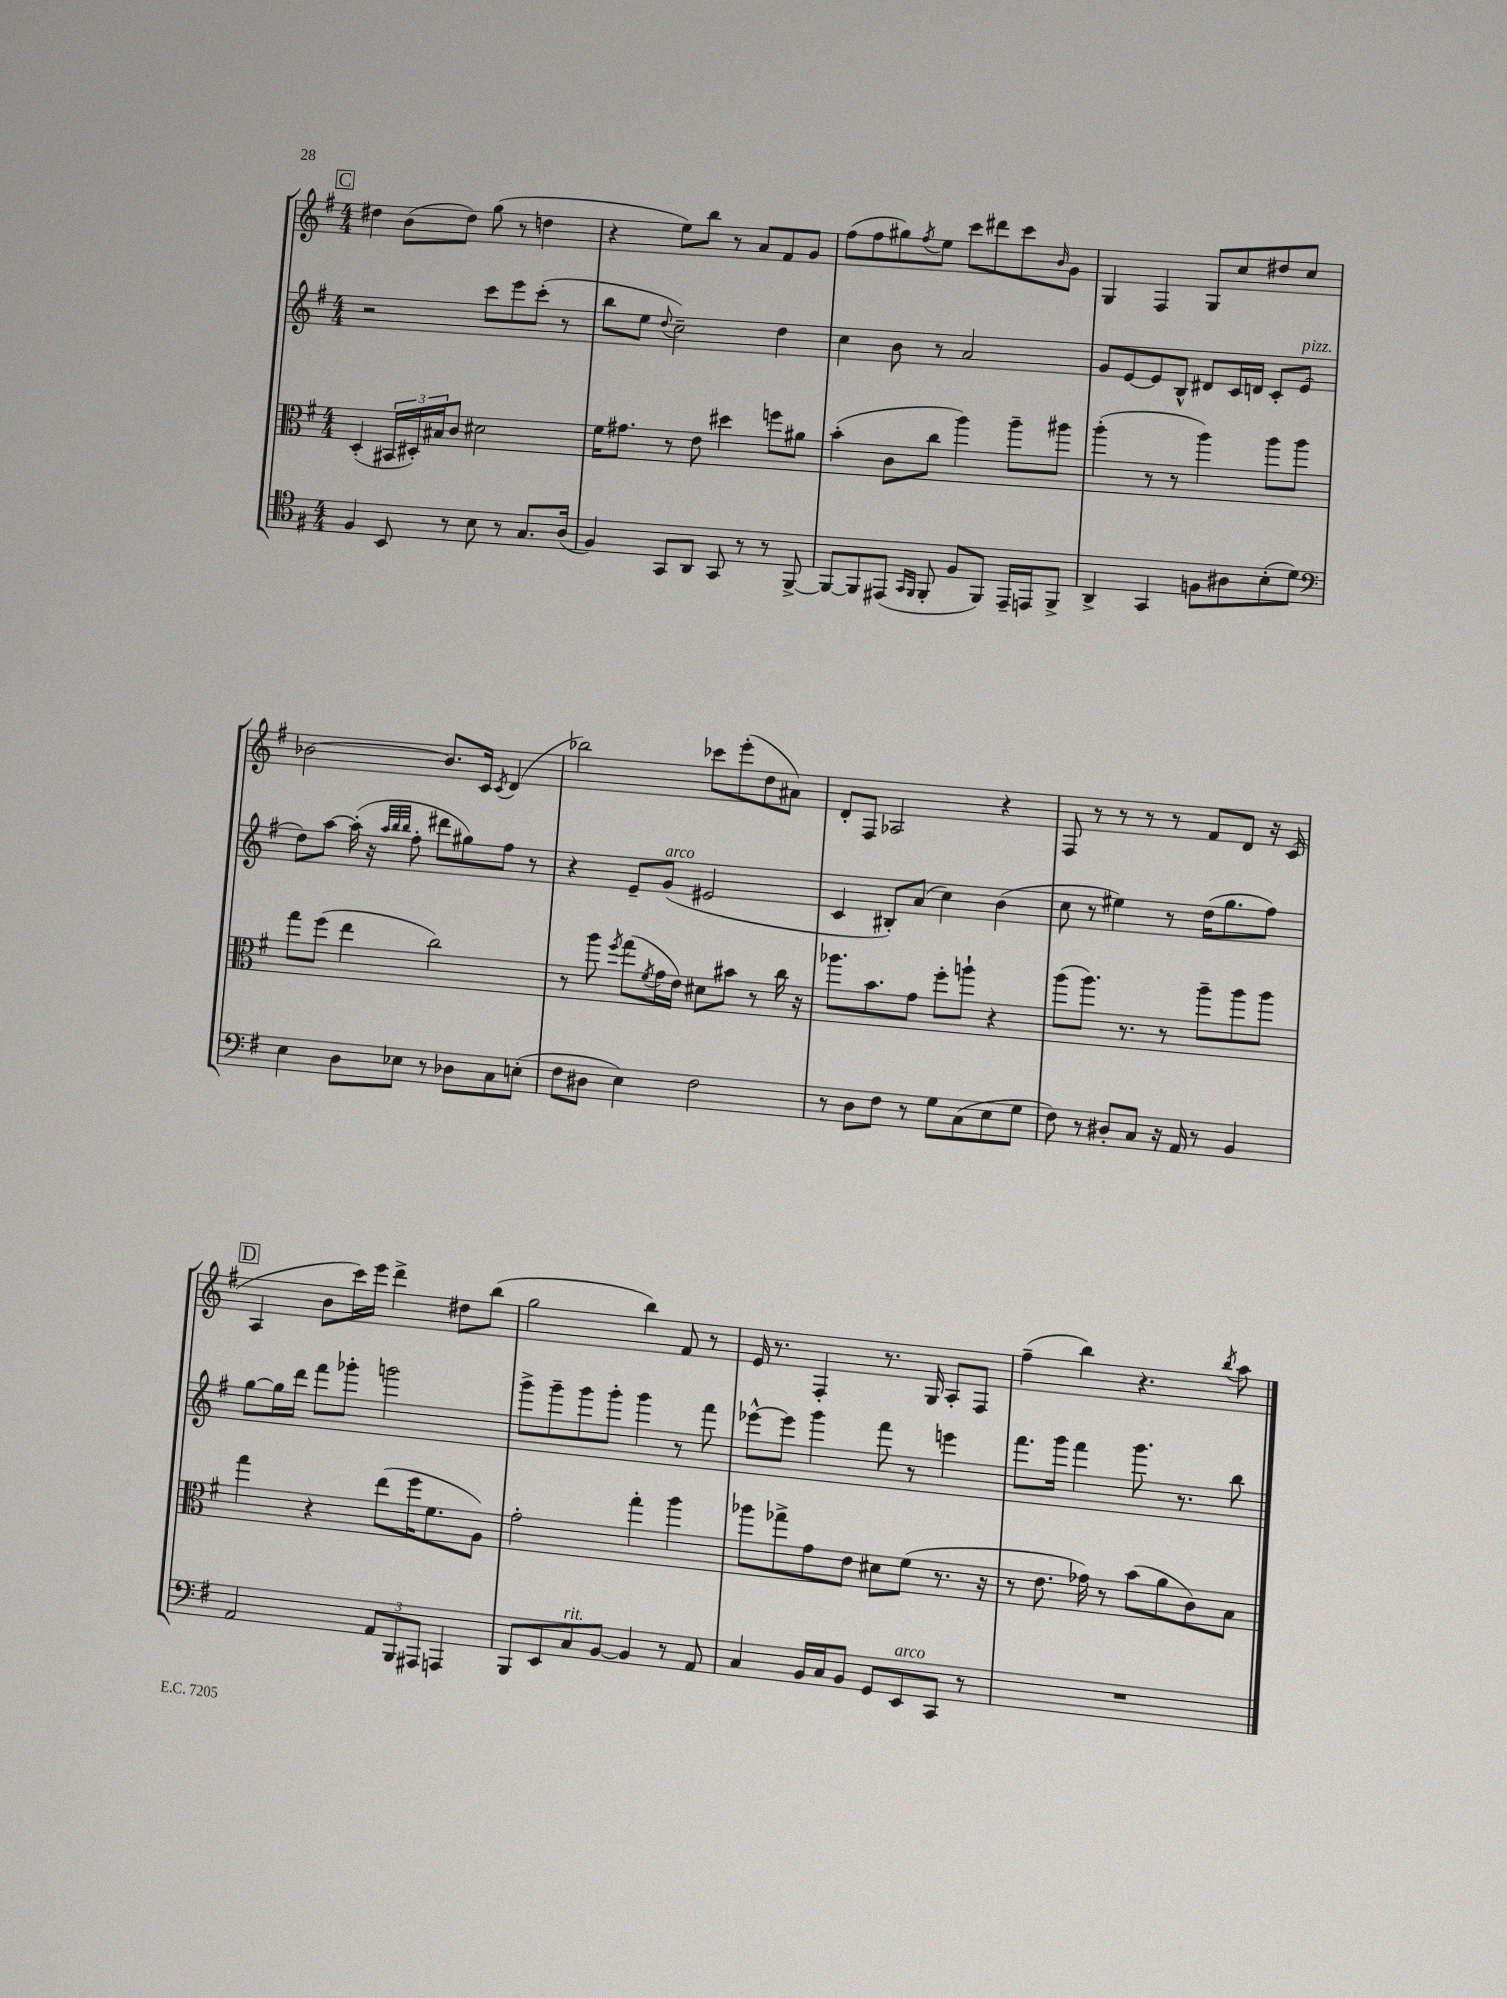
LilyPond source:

<<
\new StaffGroup <<
\new Staff = "s0" {
    \clef treble \key g \major \numericTimeSignature \time 4/4
    \mark \markup { \box "C" } dis''4 b'8( dis''8) g''8( r8 d''4 |
    r4 e''8) b''8 r8 a'8 fis'8 g'8 |
    fis''8( fis''8 gis''8) \acciaccatura { fis''8 } e''8 c'''8 dis'''8 c'''8 \grace { b'16 } g'8 |
    g4 fis4 g8 c''8 dis''8 c''8 |
    bes'2~ bes'8. c'16 \acciaccatura { c'8 } d'4( |
    bes''2) ces'''8 e'''8-.( d''8 ais'8) |
    d'8-. fis8 aes2 r4 |
    fis8 r8 r8 r8 r8 fis'8 d'8 r16 c'16( |
    \mark \markup { \box "D" } a4 b'8 c'''16) e'''16 d'''4-> dis''8 b''8( |
    g''2 b''4) fis'8 r8 |
    e'16 r8. fis4-. r8. g16 a8-. fis8 |
    fis''4--( b''4) r4. \acciaccatura { b''8 } a''8 \bar "|." |
}
\new Staff = "s1" {
    \clef treble \key g \major \numericTimeSignature \time 4/4
    \mark \markup { \box "C" } r2 c'''8 e'''8 c'''8-.( r8 |
    b''8 e''8 \appoggiatura { d''8 } c''2--) d''4 |
    c''4 b'8 r8 a'2 |
    g'8 e'8~ e'8 b8-^ dis'8 c'16 d'16 c'8-. e'8^\markup { \italic "pizz." }( |
    d''8) a''8~ a''16-.( r16 \grace { a''32 b''32 b''32 } fis''8-. dis'''8 gis''8) fis''8 r8 |
    r4 e'8-- g'8^\markup { \italic "arco" }( eis'2 |
    c'4 bis8-.) a'8( c''4) b'4( |
    c''8 r8 eis''4) r8 d''16( g''8. fis''8) |
    \mark \markup { \box "D" } g''8~ g''16 d'''16 fis'''8 ges'''8-. g'''2 |
    g'''8-> g'''8-- g'''8 g'''8-. g'''4 r8 fis'''8 |
    ees'''8~-^ ees'''8 g'''4 fis'''8 r8 e'''4 |
    fis'''8. g'''16 fis'''4 g'''8. r8. b''8 \bar "|." |
}
\new Staff = "s2" {
    \clef alto \key g \major \numericTimeSignature \time 4/4
    \mark \markup { \box "C" } d4-.( \tuplet 3/2 { bis,16 dis16-.) bis16 } c'8 dis'2 |
    fis'16 gis'8. r8 e'8 dis''4 f''8 ais'8 |
    b'4-.( c'8 c''8 a''4) a''8-- ais''8 |
    a''4-.( r8 r8 a''4) a''8 a''8 |
    g''8 fis''8( e''4 c''2) |
    r8 a''8 \acciaccatura { fis''8 } g''8( \acciaccatura { fis'8 } g'16 e'16) dis'8 bis'8 r8 c''16 r16 |
    aes''8. b'8. g'8 fis''8-. a''8-! r4 |
    a''8( a''8.) r8. r8 a''8-- a''8 a''8 |
    \mark \markup { \box "D" } g''4 r4 e''8( fis''16 fis'8. a8) |
    g'2-. g''4-. a''4 |
    aes''8 ges''8-> g'8 e'8 dis'8 fis'8( r8. r16 |
    r8 e'8. ges'16) r8 b'8( a'8 c'8) b8 \bar "|." |
}
\new Staff = "s3" {
    \clef tenor \key g \major \numericTimeSignature \time 4/4
    \mark \markup { \box "C" } fis4 b,8 r8 b8 r8 g8. a16( |
    fis4) g,8 a,8 g,8 r8 r8 fis,8~-> |
    fis,8~ fis,8 eis,8( \grace { g,16 fis,16 } fis,8-. fis8 fis,8) eis,16-- e,16 fis,8-> |
    a,4-> g,4 f8 ais8 b8-.( d'8) |
    \clef bass e4 d8 ees8 r8 des8 c8 e8-.( |
    fis8 dis8 e4) fis2 |
    r8 d8 fis8 r8 g8 c8( e8 g8 |
    fis8) r8 dis8-. c8 r16 a,16 r8 b,4 |
    \mark \markup { \box "D" } a,2 \tuplet 3/2 { a,8 b,,8 ais,,8 } a,,4 |
    b,,8 e,8 c8^\markup { \italic "rit." } b,8~ b,4 r8 a,8 |
    c4 b,16 c16 b,8 g,8 e,8^\markup { \italic "arco" } c,8 r8 |
    R1 \bar "|." |
}
>>
>>
\layout { \context { \Score \remove "Bar_number_engraver" } }
